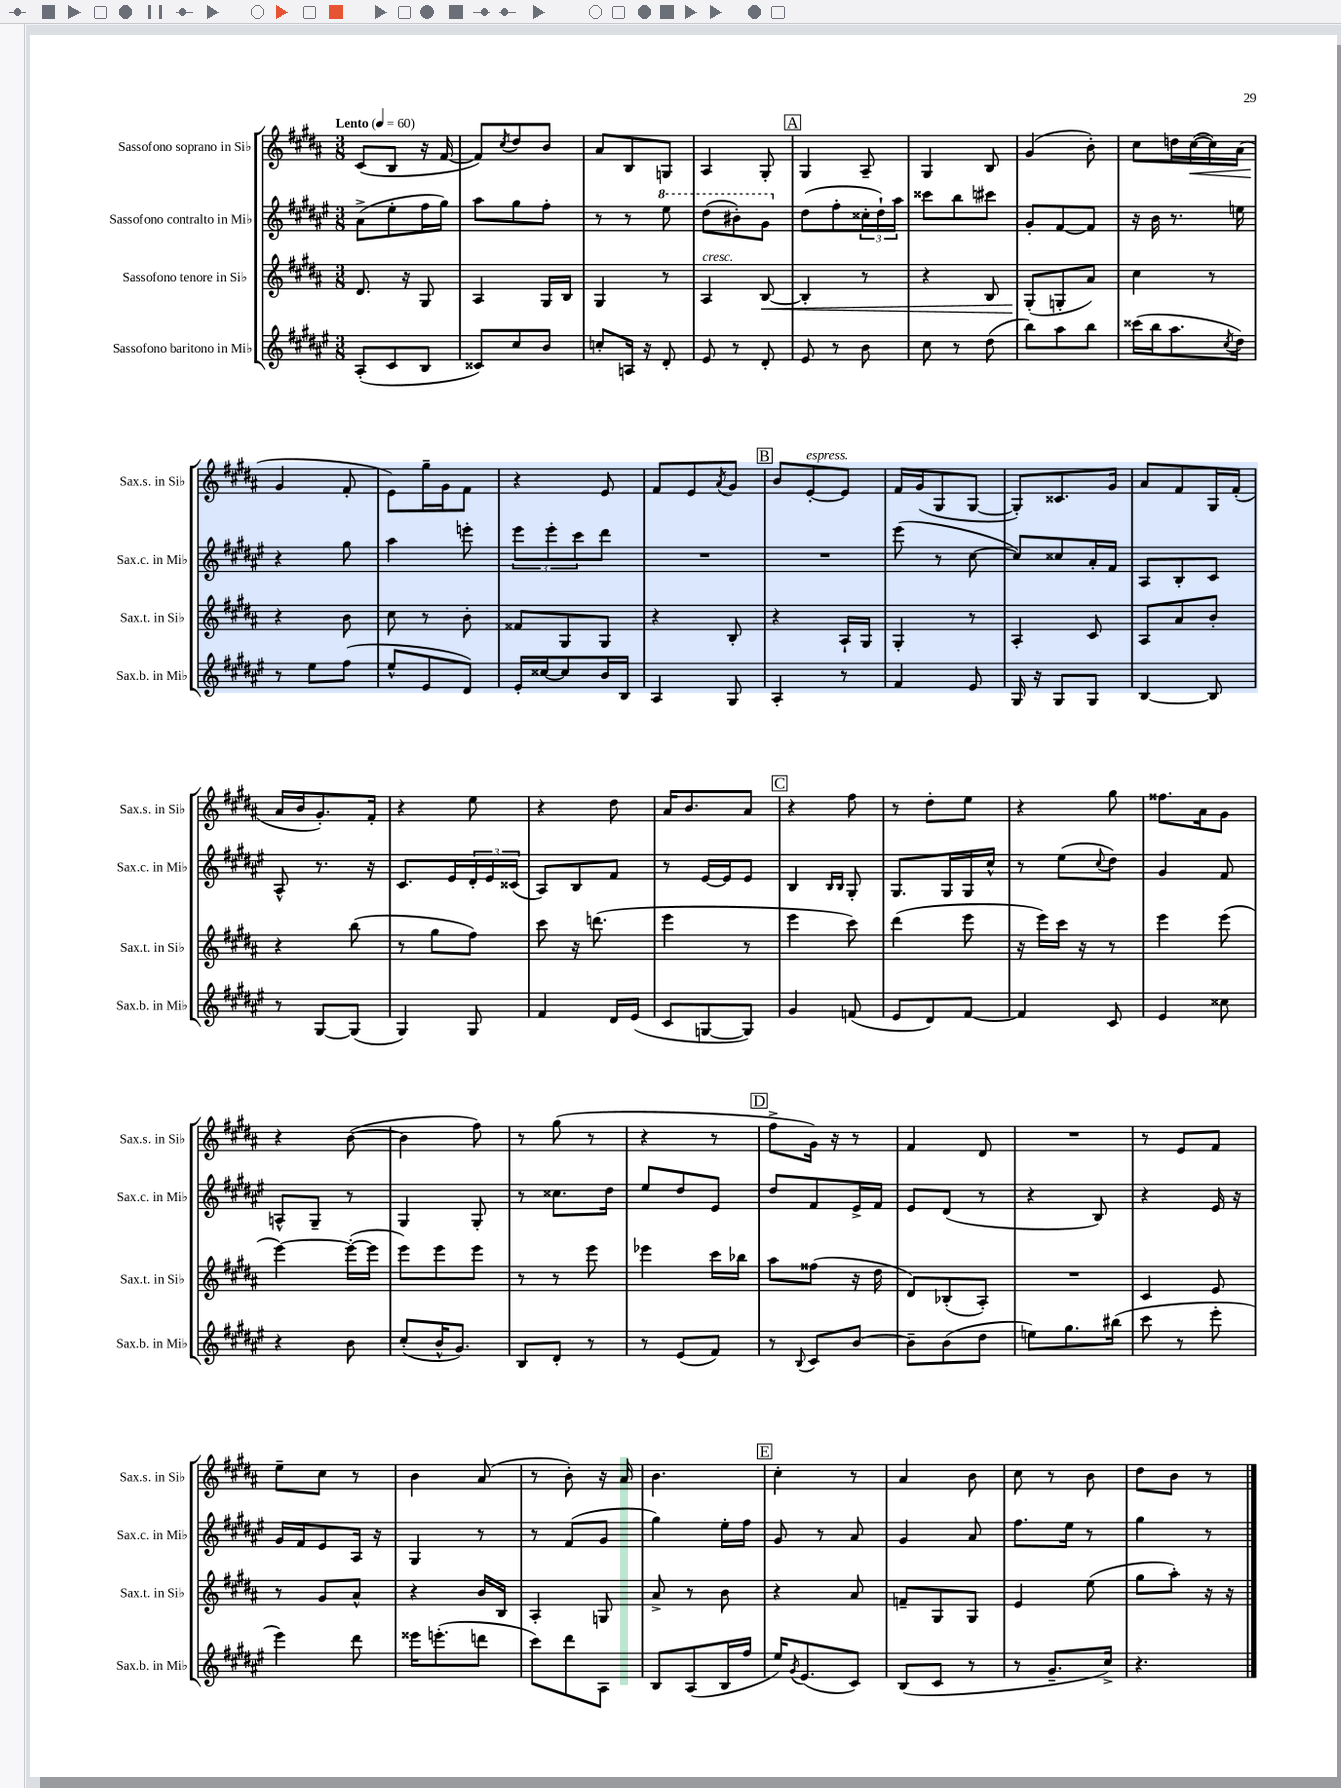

**kern	**kern	**kern	**kern
*staff4	*staff3	*staff2	*staff1
*clefG2	*clefG2	*clefG2	*clefG2
*k[f#c#g#d#a#e#]	*k[f#c#g#d#a#]	*k[f#c#g#d#a#e#]	*k[f#c#g#d#a#]
*M3/8	*M3/8	*M3/8	*M3/8
*MM60	*MM60	*MM60	*MM60
(8A#'	8.d#	(8a#^	(8c#
8c#	.	8ee#'	8B
.	16r	.	.
8B	8G#	16ff#	16r
.	.	16gg#)	[16f#
=	=	=	=
8c##)	4A#	8aa#	8f#])
.	.	.	8qcc#
8cc#	.	8gg#	8dd#
8b	16G#	8ff#'	8b
.	16B	.	.
=	=	=	=
8cc'	4G#	8r	8a#
16A	.	8r	8B
16r	.	.	.
8d#'	8r	8eee#	8G
=	=	=	=
8e#	4A#	(8ddd#	4A#
8r	.	8bb#')	.
8d#'	[8B	8gg#	8G#'
=	=	=	=
8e#	4B']	(8dd#	4G#
8r	.	8ff#'	.
8b	8r	24cc##'	8A#~
.	.	24dd#`)	.
.	.	24aa#	.
=	=	=	=
8cc#	4r	8ccc##	4G#
8r	.	8bb	.
(8dd#	8B	8ccc#	8B
=	=	=	=
8bb)	(8G#'	8g#'	(4g#
8aa#	8G'	[8f#	.
8bb	8a#)	8f#]	8b')
=	=	=	=
(16ccc##	4cc#	16r	8cc#
16bb	.	16b	.
8.aa#	.	8.r	16dd
.	.	.	([16cc#
.	8r	.	16cc#])
8qcc#	.	.	.
16dd#)	.	16ee	(16a#
=	=	=	=
8r	4r	4r	4g#
8ee#	.	.	.
(8ff#	8b	8gg#	8f#'
=	=	=	=
8ee#^^	8cc#	4aa#	8e)
8e#	8r	.	16gg#~
.	.	.	16g#
8d#)	8b'	8eee'	8f#
=	=	=	=
16e#'	8f##	12eee#	4r
[16cc##	.	.	.
.	.	12eee#'	.
8cc##]	8G#	.	.
.	.	12ccc#	.
16b	8G#	8ddd#	8e
16B	.	.	.
=	=	=	=
4A#	4r	4.r	8f#
.	.	.	8e
.	.	.	8qa#
8G#	8B'	.	8g#
=	=	=	=
4A#'	4r	4.r	8b
.	.	.	[8e'
8r	16A#`	.	8e]
.	16G#	.	.
=	=	=	=
4f#	4G#'	(8eee#	16f#
.	.	.	(16g#
.	.	8r	8G#
8e#	8r	[8cc#	[8G#
=	=	=	=
16G#	4A#'	8cc#])	8G#'])
16r	.	.	.
8G#	.	8cc##	8.c##
8G#	8c#	16a#'	.
.	.	16f#	16g#
=	=	=	=
[4B	8A#	8A#	8a#
.	8a#	8B'	8f#
8B]	8b'	8c#	16G#
.	.	.	(16f#'
=	=	=	=
8r	4r	8A#^^	16a#
.	.	.	16b
[8G#	.	8.r	8.g#')
(8G#]	(8bb	.	.
.	.	16r	16f#'
=	=	=	=
4G#)	8r	8.c#	4r
.	8gg#	.	.
.	.	16e#	.
8G#	8ff#)	24d#'	8ee
.	.	24e#	.
.	.	(24c##	.
=	=	=	=
4f#	8ccc#	8A#)	4r
.	16r	8B	.
.	(8.ddd	.	.
16d#	.	8f#	8dd#
(16e#	.	.	.
=	=	=	=
8c#	4eee	8r	16a#
.	.	.	8.b
[8G	.	[16e#	.
.	.	16e#]	.
8G])	8r	8e#	8a#
=	=	=	=
4g#	4eee	4B	4r
.	.	16qqB	.
.	.	16qqB	.
(8f	8ccc#)	8G#'	8ff#
=	=	=	=
8e#	(4ddd#	8.G#	8r
8d#)	.	.	8dd#'
.	.	16G#	.
[8f#	8eee	16G#	8ee
.	.	16cc#^^	.
=	=	=	=
4f#]	16r	8r	4r
.	16eee)	.	.
.	16ccc#	(8ee#	.
.	16r	.	.
.	.	8qqcc#	.
8c#	8r	8dd#)	8gg#
=	=	=	=
4e#	4eee	4g#	8.ff##
.	.	.	16a#
8cc##	(8eee	8f#	8g#
=	=	=	=
4r	[4eee)	8A^^	4r
.	.	8G#~	.
8b	(16eee'_	8r	([8b
.	16eee]	.	.
=	=	=	=
(8cc#'	8eee)	4G#	4b]
16b^^	8eee	.	.
8.g#)	.	.	.
.	8eee	8G#'	8ff#)
=	=	=	=
8B	8r	8r	8r
8d#'	8r	8.cc##	(8gg#
8r	8eee	.	8r
.	.	16dd#	.
=	=	=	=
8r	4eee-	8ee#	4r
(8e#	.	8dd#	.
8f#)	16ccc#	8e#	8r
.	16bb-	.	.
=	=	=	=
8r	8aa#	8dd#	8ff#^
8qqB	.	.	.
8c#	(8ff##	8f#	16g#)
.	.	.	16r
[8b	16r	16e#^	8r
.	16dd#	16f#	.
=	=	=	=
8b~]	8d#)	8e#	4f#
(8b	(8B-'	(8d#	.
8dd#	8A#')	8r	8d#
=	=	=	=
8ee)	4.r	4r	4.r
8.gg#	.	.	.
.	.	8B)	.
(16bb#	.	.	.
=	=	=	=
8ccc#	4c#	4r	8r
8r	.	.	8e
8eee#'	8e	16e#	8f#
.	.	16r	.
=	=	=	=
4eee#)	8r	16g#	8ee~
.	.	16f#	.
.	8g#	8e#	8cc#
8ddd#	8a#^^	16A#	8r
.	.	16r	.
=	=	=	=
16eee##	4r	4G#	4b
(8.eee'	.	.	.
8ddd	16b	8r	(8a#
.	16B	.	.
=	=	=	=
8ccc#)	4A#'	8r	8r
8ddd#	.	(8f#	8b')
8A#	8G	8g#	16r
.	.	.	16a#
=	=	=	=
8B	8a#^	4gg#)	4.b
(8A#	8r	.	.
16B	8b	16ee#'	.
16ff#	.	16ff#	.
=	=	=	=
16ee#)	4r	8g#	4cc#'
8qg#	.	.	.
(8.e#	.	.	.
.	.	8r	.
8c#)	8a#	8a#	8r
=	=	=	=
(8B	8f~	4g#	4a#
8c#	8G#	.	.
8r	8G#	8a#	8b
=	=	=	=
8r	4e	8.ff#	8cc#
8.g#~	.	.	8r
.	.	16ee#	.
.	(8ee	8r	8b
16cc#^)	.	.	.
=	=	=	=
4.r	8gg#	4gg#	8dd#
.	8aa#')	.	8b
.	16r	8r	8r
.	16r	.	.
==	==	==	==
*-	*-	*-	*-
